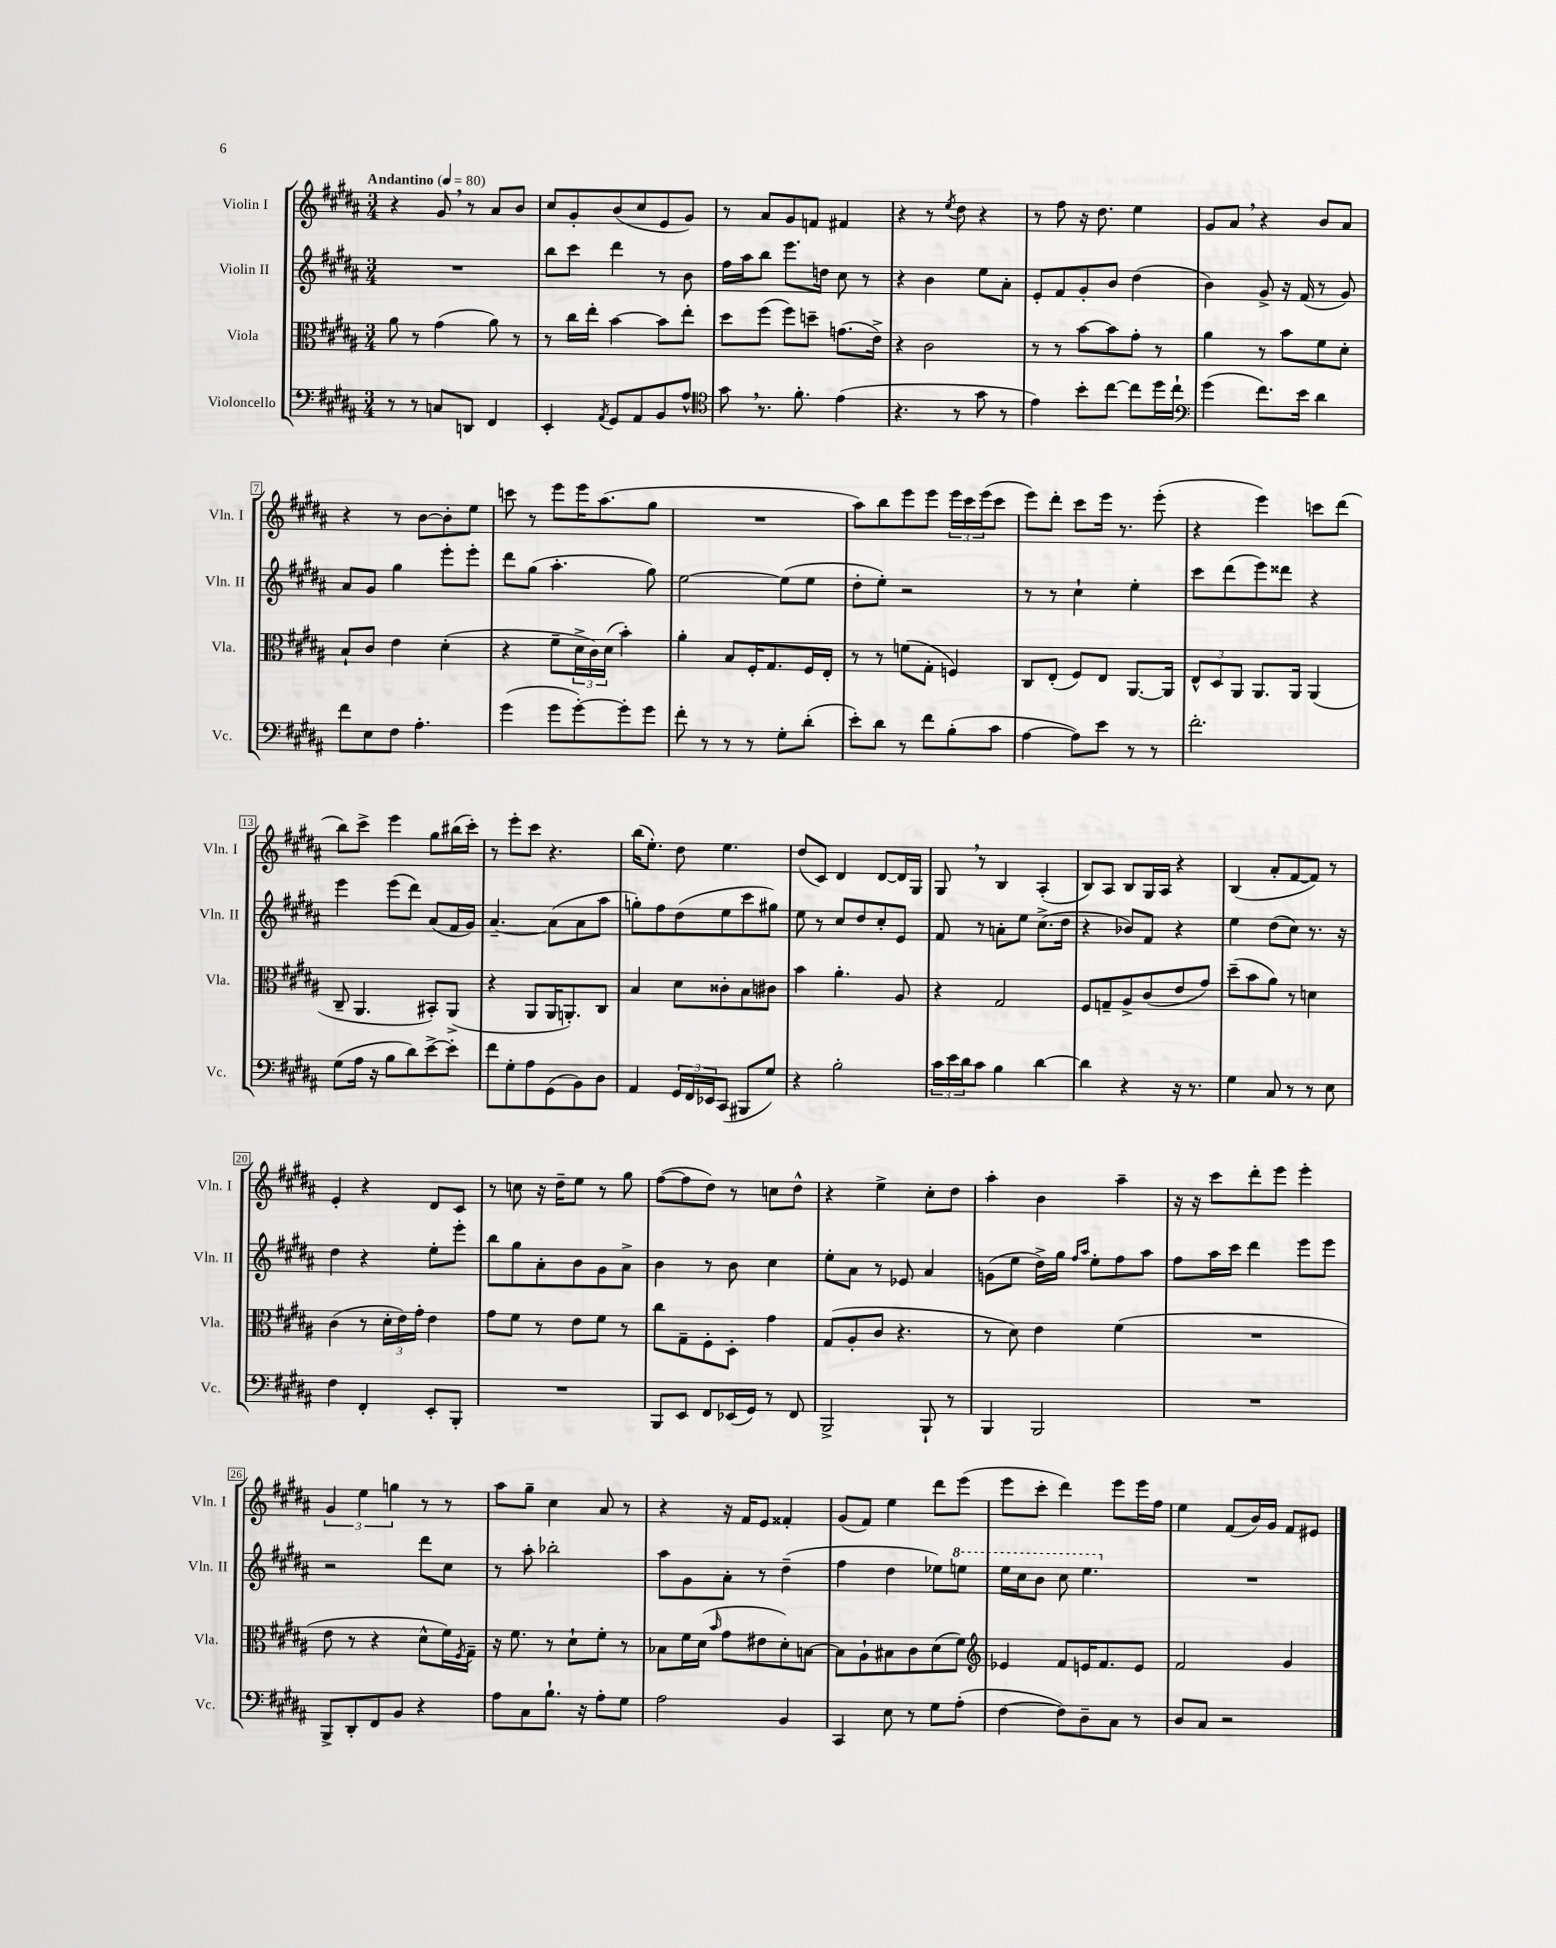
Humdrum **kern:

**kern	**kern	**kern	**kern
*part4	*part3	*part2	*part1
*staff4	*staff3	*staff2	*staff1
*I"Violoncello	*I"Viola	*I"Violin II	*I"Violin I
*I'Vc.	*I'Vla.	*I'Vln. II	*I'Vln. I
*clefF4	*clefC3	*clefG2	*clefG2
*k[f#c#g#d#a#]	*k[f#c#g#d#a#]	*k[f#c#g#d#a#]	*k[f#c#g#d#a#]
*M3/4	*M3/4	*M3/4	*M3/4
*MM80	*MM80	*MM80	*MM80
=1	=1	=1	=1
!	!	!	!LO:TX:a:B:t=Andantino
8r	8a#\	2.r	4r
8r	8r	.	.
8Cn/L	(4g#\	.	8g#,/
8DDn/J	.	.	8r
4FF#/	8a#\)	.	8a#/L
.	8r	.	8b/J
=2	=2	=2	=2
4EE'/	8r	8bb\L	8cc#/L
.	16cc#\LL	8ccc#\J	8g#'/
.	16ee'\JJ	.	.
8qAA#/	.	.	.
8GG#/L	[4b\	4ddd#\	(8b/
8AA#/	.	.	8cc#/
8BB/	8b\L]	8r	8e/
8A#^^/J	8ee'\J	8b\	8g#/J)
=3	=3	=3	=3
*clefC4	*	*	*
8g#,\	8dd#\L	16ff#\LL	8r
.	.	16aa#\J	.
8.r	(8ff#\J	8bb\J	8a#/L
.	8ff#\L)	8.eee\L	8g#/
8.f#'\	.	.	.
.	8ddn~\J	.	8fn/J
.	.	16ddn\Jk	.
(4e\	(8.gn\L	8cc#\	4f#X/
.	.	8r	.
.	16e^\Jk)	.	.
=4	=4	=4	=4
4.r	4r	4r	4r
.	2c#\	4b\	8r
.	.	.	8qee/
8r	.	.	8dd#\
8g#\	.	8ee\L	4r
8r	.	8a#'\J	.
=5	=5	=5	=5
4e\)	8r	8e'/L	8r
.	8r	8f#/	8ff#\
8b'\L	[8b\L	8g#'/	16r
.	.	.	8.dd#\
[8cc#\J	8b\]	8b/J	.
8cc#\L]	8g#'\J	(4dd#\	4ee\
16dd#\L	8r	.	.
16cc#`\JJ	.	.	.
=6	=6	=6	=6
*clefF4	*	*	*
(4g#\	4a#\	4b\)	8g#/L
.	.	.	8a#,/J
8.f#\L)	8r	8g#^/	4r
.	8b\L	16r	.
16e\Jk	.	(16f#/	.
4d#\	8f#\	8r	8b/L
.	8d#'\J	8g#/)	8a#/J
!!LO:LB:g=z
=7	=7	=7	=7
8f#\L	8B`/L	8a#/L	4r
8E\	8c#/J	8g#/J	.
8F#\J	4e\	4gg#\	8r
4.A#'\	.	.	[8b\L
.	(4d#'\	8eee'\L	8b'\]
.	.	8eee'\J	8ee\J
=8	=8	=8	=8
(4g#\	4r	8ddd#\L	8cccn\
.	.	(8gg#\J	8r
8g#\L	8f#~\L	4.aa#'\	8eee\L
[8g#'\)	24d#^\L	.	16eee\K
.	24c#\)	.	.
.	.	.	(8.aa#\
.	(24d#\JJ	.	.
8g#'\]	4b'\)	.	.
8g#\J	.	8gg#\)	8gg#\J
=9	=9	=9	=9
8f#'\	4a#'\	[2ee\	2.r
8r	.	.	.
8r	8B/L	.	.
8r	16F#'/K	.	.
.	8.G#/	.	.
8G#'\L	.	(8ee\L]	.
(8d#'\J	16F#/L	8ee\J	.
.	16E'/JJ	.	.
=10	=10	=10	=10
8e'\L)	8r	8dd#'\L	8aa#\L)
8d#\J	8r	8ee'\J)	8bb\
8r	(8fn\L	2r	8eee\
8f#\L	8G#'\J	.	8eee\J
(8B'\	4Fn/)	.	24eee\LL
.	.	.	24ccc#\
.	.	.	(24eee\J
8c#\J	.	.	8ccc#\J
=11	=11	=11	=11
[4A#\	8C#/L	8r	8eee\L)
.	(8E'/J	8r	8ddd#'\J
8A#\L])	8F#/L)	4cc#`\	8ccc#\L
8e\J	8E/J	.	16eee\Jk
.	.	.	8.r
8r	[8.AA#/L	4ee'\	.
8r	.	.	(8eee'\
.	16AA#/Jk]	.	.
=12	=12	=12	=12
2.f#'\	12E^^/L	8ccc#\L	4r
.	12D#/	.	.
.	.	(8ddd#\	.
.	12AA#/J	.	.
.	8.AA#/L	8eee\)	4eee\)
.	.	8ddd##X\J	.
.	16AA#/Jk	.	.
.	(4AA#/	4r	8cccn\L
.	.	.	(8ddd#\J
!!LO:LB:g=z
=13	=13	=13	=13
(8G#\L	8C#~/	4eee\	8bb\L)
16A#\Jk	4.AA#/	.	8ccc#^\J
16r	.	.	.
8B\L	.	(8eee\L	4eee\
8d#\)	.	8ddd#\J)	.
[8e^\	8BB#X'/L)	(8a#/L	8gg#\L
8e'\J]	(8AA#^/J	16f#/L	(16bb#X\L
.	.	16g#/JJ)	16ccc#'\JJ)
=14	=14	=14	=14
8f#\L	4r	[4.a#~/	8r
8G#'\	.	.	8eee'\L
8A#\	8AA#/L	.	8ccc#\J
(8GG#\	16AA#/K	(8a#\L]	4.r
.	8.AAn'/)	.	.
8BB\)	.	8a#\	.
8D#\J	8C#/J	8aa#\J	.
=15	=15	=15	=15
4AA#/	4B/	8ggn'\L)	(16bb\KL
.	.	.	8.ee'\J)
.	.	8ff#\	.
24GG#/LL	8d#\L	(8dd#\	8dd#\
24FF#/	.	.	.
24EE-X/J	.	.	.
(8CC#/J	8c##X'\	8ee\	4.ee\
8BBB#X/L	8B\	8ccc#\	.
8G#/J)	8c#X\J	8gg#X\J)	.
=16	=16	=16	=16
4r	4b\	8ee\	(8dd#/L
.	.	8r	8c#/J)
2B'\	4.a#'\	8cc#/L	4d#/
.	.	8dd#/	.
.	.	8cc#'/	[8d#/L
.	8A#/	8e/J	16d#/L]
.	.	.	16G#/JJ
=17	=17	=17	=17
24c#\LL	4r	8f#/	8G#,/
24e\	.	.	.
24d#\J	.	.	.
8c#\J	.	8r	8r
4B\	2G#/	8an'\L	4B/
.	.	8ee\J	.
[4d#\	.	(8.cc#^\L	(4A#'/
.	.	16dd#\Jk	.
=18	=18	=18	=18
4d#\]	8F#/L	4r	8B/L)
.	8Gn~/	.	8A#/J
4r	8A#^/	8b-X/L)	8B/L
.	(8c#/	8f#/J	16G#/L
.	.	.	16A#/JJ
16r	8e/	4r	4r
8.r	.	.	.
.	8g#/J)	.	.
=19	=19	=19	=19
4G#\	(8dd#~\L	4ee\	(4B/
.	8b\	.	.
8C#/	8a#\J)	(8dd#\L	8a#'/L
8r	8r	8cc#\J)	[8f#/
8r	4dn\	8.r	8f#/J])
8E\	.	.	8r
.	.	16r	.
!!LO:LB:g=z
=20	=20	=20	=20
4F#\	(4c#\	4dd#\	4e'/
4FF#'/	8r	4r	4r
.	24d#'\LL	.	.
.	24e\)	.	.
.	24g#'\JJ	.	.
8EE'/L	4e\	8ee'\L	8d#/L
8BBB'/J	.	8eee'\J	8c#/J
=21	=21	=21	=21
2.r	8g#\L	8bb\L	8r
.	8f#\J	8gg#\	8ccn\
.	8r	8a#'\	16r
.	.	.	16dd#~\KL
.	8e\L	8b\	8ee\J
.	8f#\J	8g#\	8r
.	8r	8a#^\J	8gg#\
=22	=22	=22	=22
8BBB/L	8cc#\L	4b\	([8ff#\L
8EE/J	8G#~\	.	8ff#\]
8FF#/L	8F#'\	8r	8dd#\J)
(16EE-X/L	8D#'\J	8b\	8r
16GG#/JJ)	.	.	.
8r	4g#\	4cc#\	8ccn\L
8FF#/	.	.	8dd#^^\J
=23	=23	=23	=23
2BBB^/	(8G#/L	8ee'\L	4r
.	8A#'/	8a#\J	.
.	8c#/J	8r	4ee^\
.	4.r	8e-X/	.
8BBB`/	.	4a#/	8cc#'\L
8r	.	.	8dd#\J
=24	=24	=24	=24
4BBB/	8r	(8gn\L	4aa#'\
.	8d#\)	8ee\J	.
2BBB/	4e\	16dd#^\LL)	4b\
.	.	16gg#\JJ	.
.	.	16qqff#/LL	.
.	.	16qqaa#/JJ	.
.	.	8ee'\L	.
.	(4f#\	8ff#\	4aa#~\
.	.	8aa#\J	.
=25	=25	=25	=25
2.r	2.r	8ff#\L	16r
.	.	.	16r
.	.	16aa#\L	8ccc#\L
.	.	16ccc#\JJ	.
.	.	4ddd#\	8ddd#'\
.	.	.	8eee\J
.	.	8eee\L	4eee'\
.	.	8eee\J	.
!!LO:LB:g=z
=26	=26	=26	=26
8BBB^/L	8e\	2r	6g#/
8DD#'/	8r	.	.
.	.	.	6ee\
8FF#/	4r	.	.
.	.	.	6ggn\
8BB/J	.	.	.
4r	8d#^^\L	8ddd#\L	8r
.	16f#\L)	8cc#\J	8r
.	8qF#/	.	.
.	16G#~\JJ	.	.
=27	=27	=27	=27
8A#\L	16r	8r	8aa#\L
.	8.f#\	.	.
8C#\	.	8aa#'\	8gg#~\J
8.B`\J	8r	2bb-X'\	4cc#\
.	8d#`\L	.	.
16r	.	.	.
8A#'\L	8f#'\J	.	8a#/
8G#\J	8r	.	8r
=28	=28	=28	=28
2A#\	8B-X\L	8aa#\L	4r
.	16f#\L	8g#\	.
.	(16d#\JJ	.	.
.	16qqb/	.	.
.	8g#\L	8a#'\J	16r
.	.	.	16f#/KL
.	8e#X\	8r	8e/J
4BB/	8d#'\)	(4dd#~\	4f##X'/
.	[8Bn\J	.	.
=29	=29	=29	=29
4CC#/	8B\L]	4ff#\	(8g#/L
.	8A#`\	.	8f#/J)
8E\	8B#X\	4dd#\	4ee\
8r	8c#\	.	.
8G#\L	(8d#\	8ee-X\L)	8ddd#\L
*	*	*8va	*
(8A#'\J	8f#\J)	8eeen\J	(8eee\J
=30	=30	=30	=30
*	*clefG2	*	*
[4F#\	4e-X/	16eee\LL	8eee\L
.	.	16ccc#\J	.
.	.	8bb\J	8ccc#'\J
8F#\L])	8f#/L	8ccc#\	4ddd#\)
8D#~\	16en/K	4.eee\	.
.	8.f#/	.	.
8C#\J	.	.	8eee\L
8r	8e/J	.	16eee\L
.	.	.	16ff#\JJ
=31	=31	=31	=31
*	*	*X8va	*
8D#/L	2f#/	2.r	4ee\
8C#/J	.	.	.
2r	.	.	(8f#/L
.	.	.	16b/L)
.	.	.	16g#/JJ
.	4g#/	.	8f#/L
.	.	.	8e#X/J
==	==	==	==
*-	*-	*-	*-
